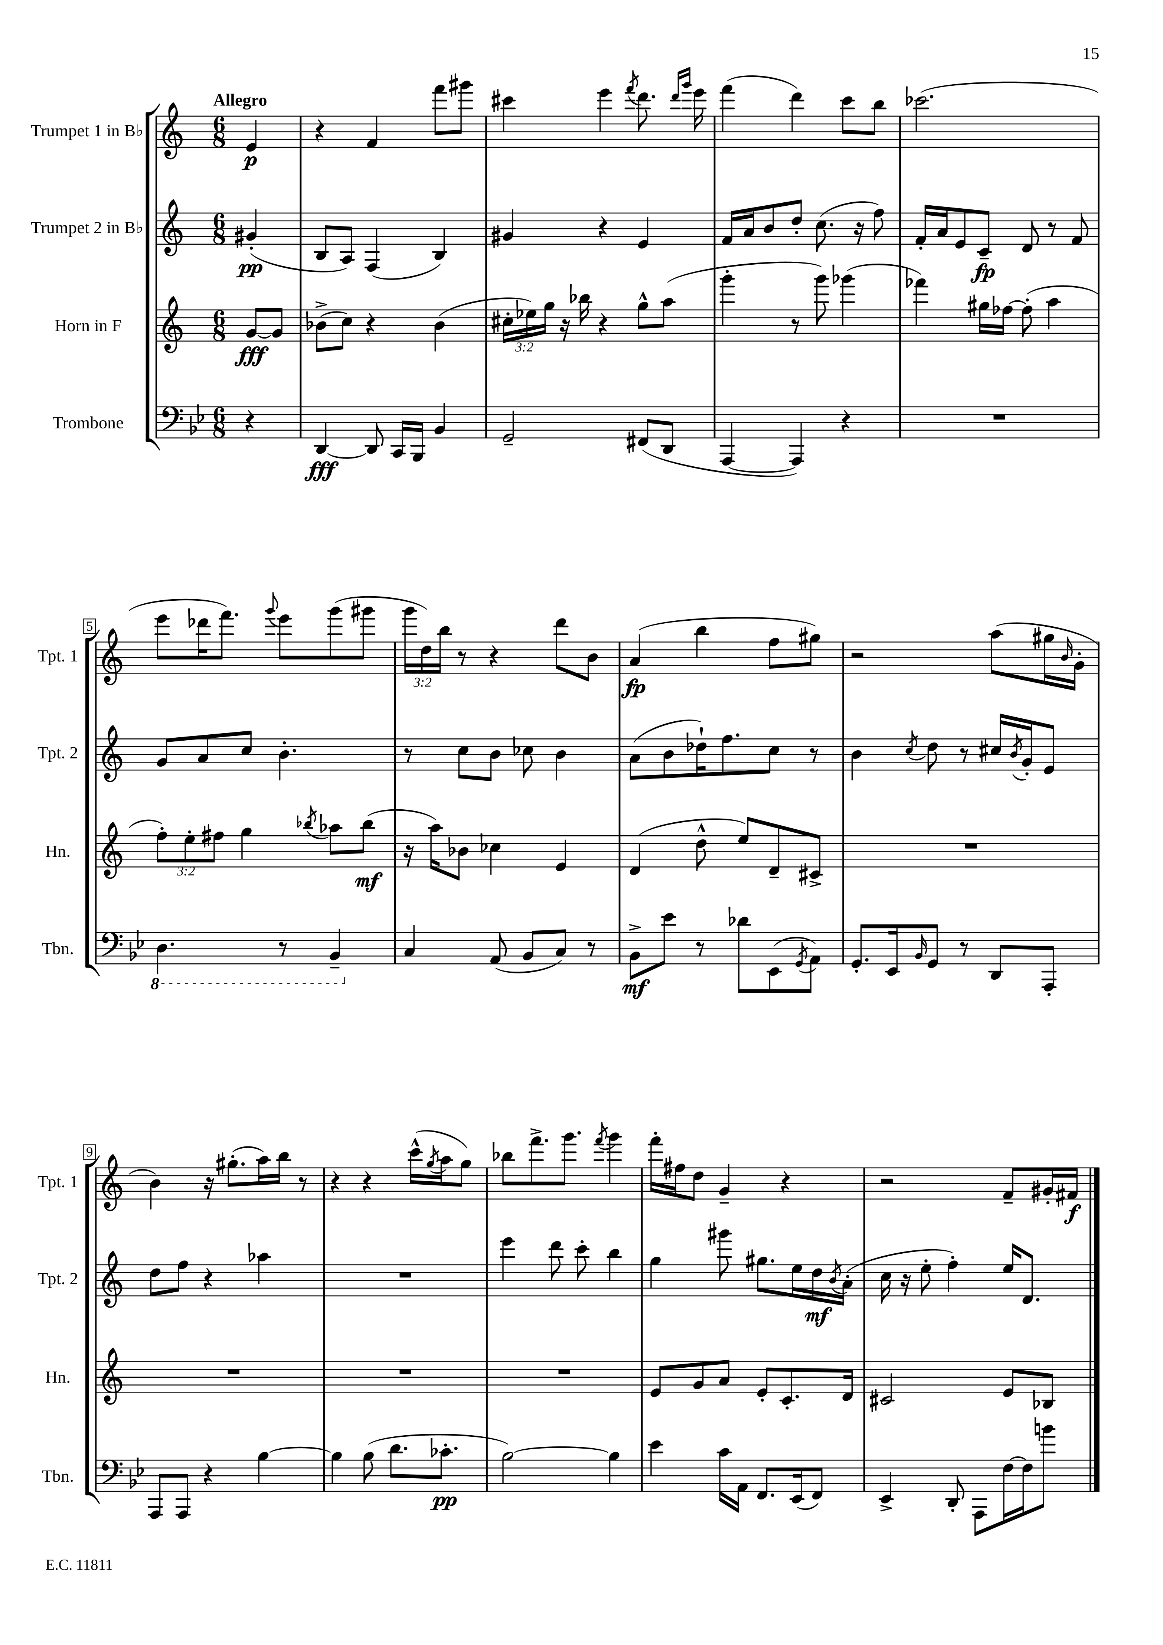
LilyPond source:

<<
\new StaffGroup <<
\new Staff = "s0" \with { instrumentName = "Trumpet 1 in Bb" shortInstrumentName = "Tpt. 1" } {
    \clef treble \key c \major \numericTimeSignature \time 6/8 \override Staff.TupletNumber.text = #tuplet-number::calc-fraction-text \partial 4 \tempo "Allegro"
    e'4\p |
    r4 f'4 f'''8 gis'''8 |
    cis'''4 e'''4 \acciaccatura { f'''8 } d'''8. \grace { d'''16 g'''16 } e'''16 |
    f'''4( d'''4) c'''8 b''8 |
    ces'''2.( |
    e'''8 des'''16 f'''8.) \appoggiatura { g'''8 } e'''8 g'''8( gis'''8 |
    \tuplet 3/2 { g'''16 d''16) b''16 } r8 r4 d'''8 b'8 |
    a'4\fp( b''4 f''8 gis''8) |
    r2 a''8( gis''16 \grace { b'16 } g'16-. |
    b'4) r16 gis''8.-.( a''16) b''16 r8 |
    r4 r4 c'''16-^( \acciaccatura { g''8 } a''16 g''8) |
    bes''8 f'''8.-> g'''8. \acciaccatura { f'''8 } g'''4 |
    f'''16-. fis''16 d''8 g'4-- r4 |
    r2 f'8-- gis'16-. fis'16\f \bar "|." |
}
\new Staff = "s1" \with { instrumentName = "Trumpet 2 in Bb" shortInstrumentName = "Tpt. 2" } {
    \clef treble \key c \major \numericTimeSignature \time 6/8 \partial 4
    gis'4-.\pp( |
    b8 a8) f4( b4) |
    gis'4 r4 e'4 |
    f'16 a'16 b'8 d''8-. c''8.( r16 f''8) |
    f'16-. a'16 e'8 c'8--\fp d'8 r8 f'8 |
    g'8 a'8 c''8 b'4.-. |
    r8 c''8 b'8 ces''8 b'4 |
    a'8( b'8 des''16-!) f''8. c''8 r8 |
    b'4 \acciaccatura { c''8 } d''8 r8 cis''16 \acciaccatura { b'8 } g'16-. e'8 |
    d''8 f''8 r4 aes''4 |
    R2. |
    e'''4 d'''8 c'''8-. b''4 |
    g''4 gis'''8 gis''8. e''16 d''16\mf \acciaccatura { b'8 } a'16-.( |
    c''16 r16 e''8-. f''4-.) e''16 d'8. \bar "|." |
}
\new Staff = "s2" \with { instrumentName = "Horn in F" shortInstrumentName = "Hn." } {
    \clef treble \key c \major \numericTimeSignature \time 6/8 \override Staff.TupletNumber.text = #tuplet-number::calc-fraction-text \partial 4
    g'8~\fff g'8 |
    bes'8->( c''8) r4 bes'4( |
    \tuplet 3/2 { cis''16-. ees''16) g''16 } r16 bes''16 r4 g''8-^ a''8( |
    g'''4-. r8 g'''8) ges'''4( |
    fes'''4) gis''16 fes''16~ fes''8-.( a''4 |
    \tuplet 3/2 { f''8-.) e''8-. fis''8 } g''4 \acciaccatura { bes''8 } aes''8 bes''8\mf( |
    r16 a''16) bes'8 ces''4 e'4 |
    d'4( d''8-^ e''8) d'8-- cis'8-> |
    R2. |
    R2. |
    R2. |
    R2. |
    e'8 g'8 a'8 e'8-. c'8.-. d'16 |
    cis'2 e'8 bes8 \bar "|." |
}
\new Staff = "s3" \with { instrumentName = "Trombone" shortInstrumentName = "Tbn." } {
    \clef bass \key bes \major \numericTimeSignature \time 6/8 \partial 4
    r4 |
    d,4~\fff d,8 c,16 bes,,16 bes,4 |
    g,2-- fis,8( d,8 |
    a,,4~ a,,4) r4 |
    R2. |
    \ottava #-1 d,4. r8 bes,,4-- \ottava #0 |
    c4 a,8( bes,8 c8) r8 |
    bes,8->\mf ees'8 r8 des'8 ees,8( \acciaccatura { g,8 } a,8) |
    g,8.-. ees,16 \grace { bes,16 } g,8 r8 d,8 a,,8-. |
    a,,8 a,,8 r4 bes4~ |
    bes4 bes8( d'8. ces'8.-.\pp |
    bes2~) bes4 |
    ees'4 c'16 a,16 f,8. ees,16( f,8) |
    ees,4-> d,8-. a,,8 f16~ f16 b'8 \bar "|." |
}
>>
>>
\layout { \context { \Score \override BarNumber.stencil = #(make-stencil-boxer 0.1 0.3 ly:text-interface::print) } }
